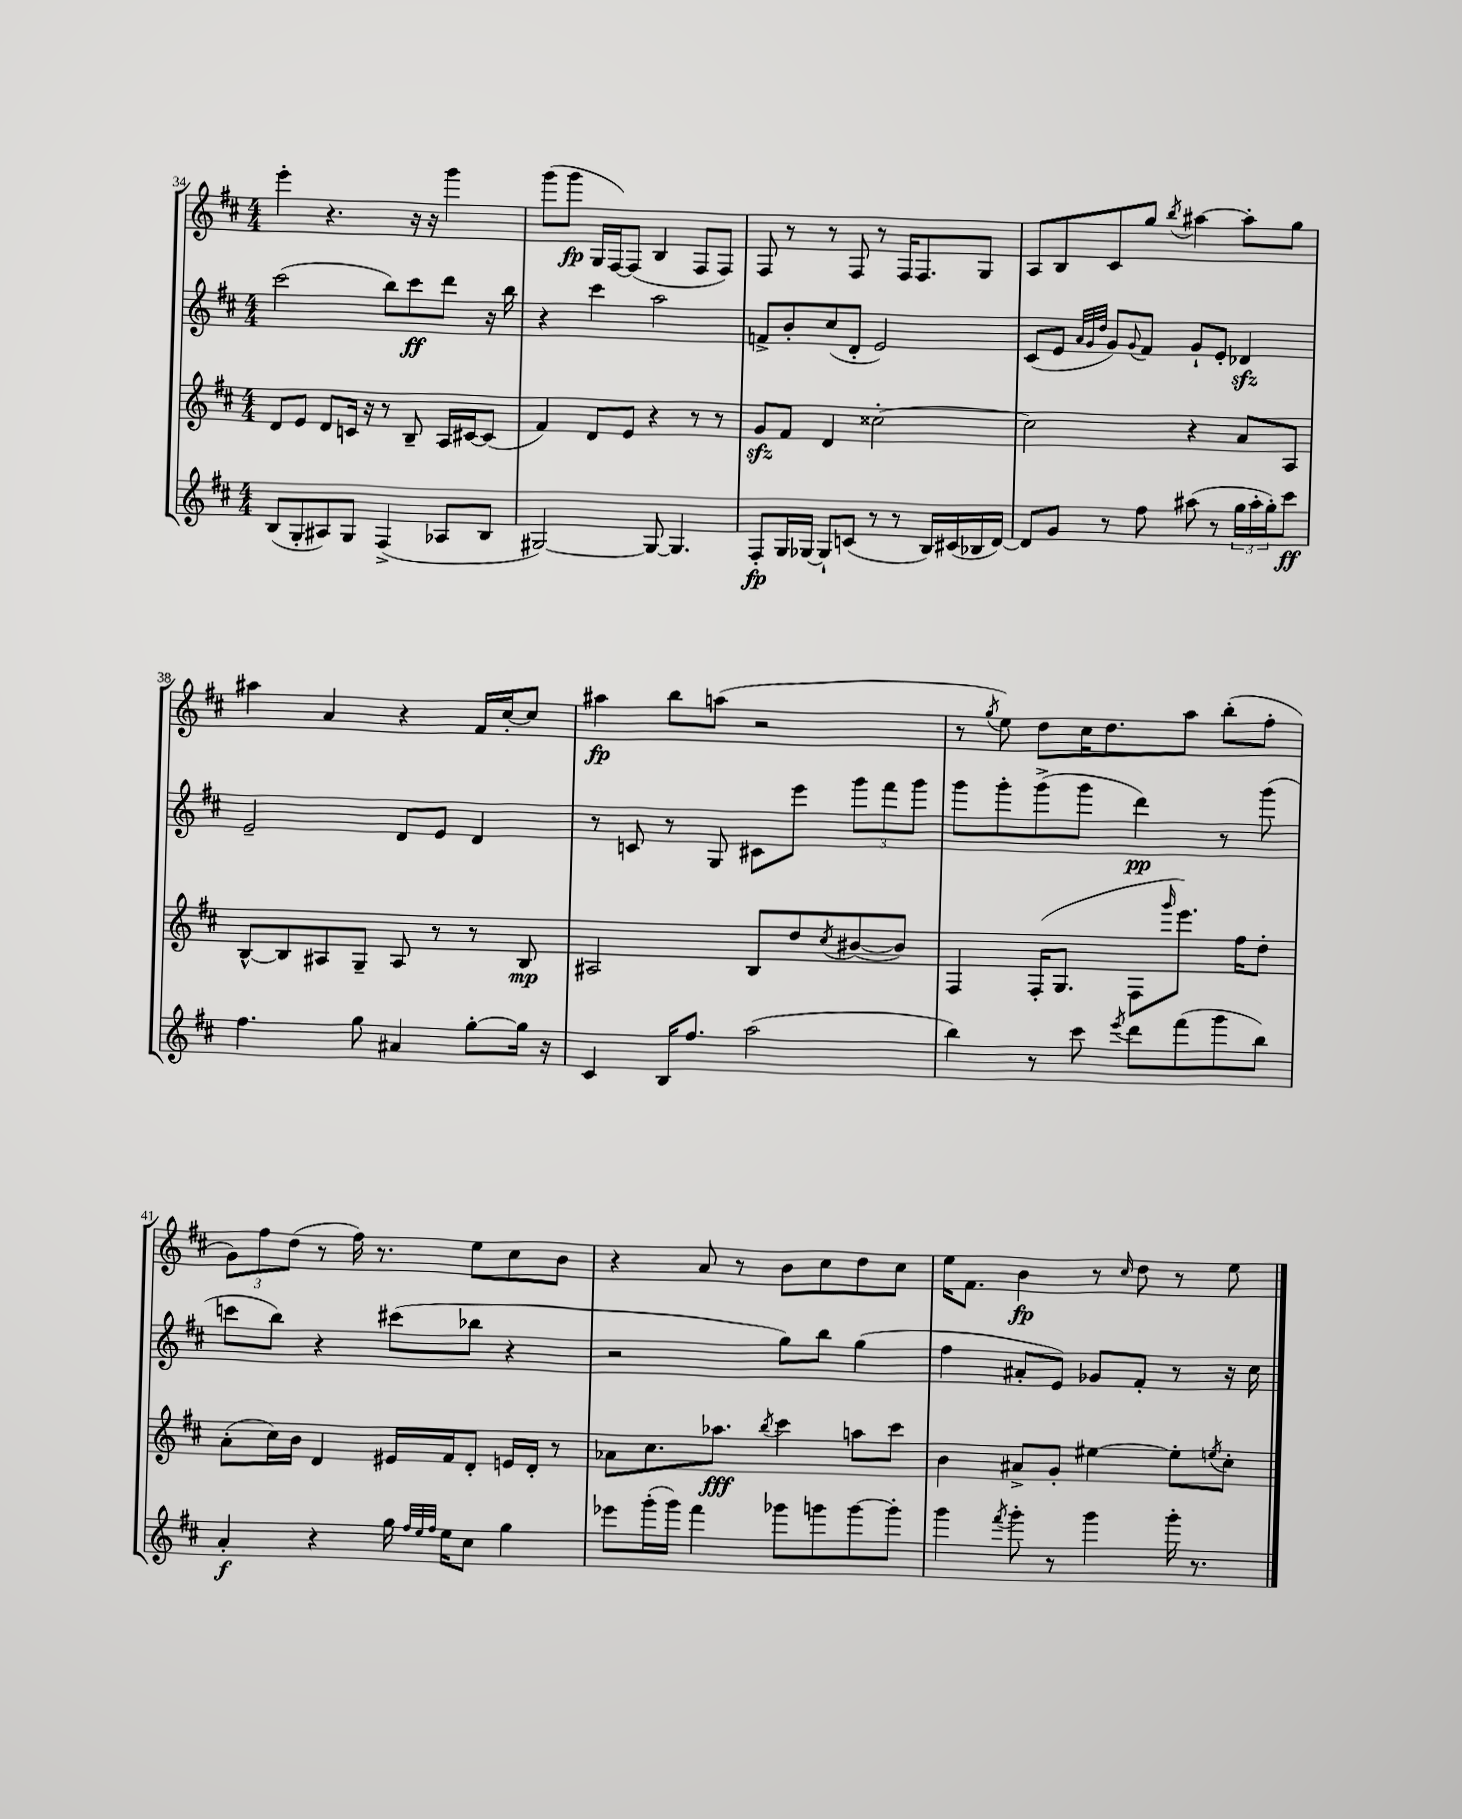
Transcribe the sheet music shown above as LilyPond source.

<<
\new StaffGroup <<
\new Staff = "s0" {
    \clef treble \key d \major \numericTimeSignature \time 4/4
    e'''4-. r4. r16 r16 g'''4 |
    g'''8( g'''8\fp g16 fis16~) fis8( b4 fis8 fis8) |
    fis8 r8 r8 fis8 r8 fis16 fis8. g8 |
    a8 b8 cis'8 g''8 \acciaccatura { b''8 } ais''4~ ais''8-. g''8 |
    ais''4 a'4 r4 fis'16 cis''16~-. cis''8 |
    ais''4\fp b''8 a''8( r2 |
    r8 \acciaccatura { g''8 } e''8) d''8 cis''16 d''8. a''8 b''8-.( fis''8-. |
    \tuplet 3/2 { g'8) fis''8 d''8( } r8 fis''16) r8. e''8 cis''8 b'8 |
    r4 a'8 r8 b'8 cis''8 d''8 cis''8 |
    e''16 fis'8. b'4\fp r8 \grace { cis''16 } d''8 r8 e''8 \bar "|." |
}
\new Staff = "s1" {
    \clef treble \key d \major \numericTimeSignature \time 4/4
    cis'''2( b''8) cis'''8\ff d'''8 r16 b''16 |
    r4 cis'''4 a''2 |
    f'8-> b'8-. cis''8( d'8-. e'2) |
    cis'8( e'8 \grace { a'32 g'32 d''32 } g'8) \appoggiatura { g'8 } fis'8 g'8-! e'8-. des'4\sfz |
    e'2-- d'8 e'8 d'4 |
    r8 c'8 r8 g8 cis'8 e'''8 \tuplet 3/2 { g'''8 fis'''8 g'''8 } |
    g'''8 g'''8-. g'''8->( g'''8 d'''4\pp) r8 g'''8( |
    c'''8 b''8) r4 cis'''8( bes''8 r4 |
    r2 g''8) b''8 g''4( |
    fis''4 ais'8-. e'8) ges'8 fis'8-. r8 r16 cis''16 \bar "|." |
}
\new Staff = "s2" {
    \clef treble \key d \major \numericTimeSignature \time 4/4
    d'8 e'8 d'8 c'16 r16 r8 b8-- a16 cis'16~ cis'8( |
    fis'4) d'8 e'8 r4 r8 r8 |
    g'8\sfz fis'8 d'4 cisis''2~-. |
    cisis''2 r4 a'8 a8 |
    b8~-^ b8 ais8 g8-- ais8 r8 r8 b8\mp |
    ais2 b8 d''8 \acciaccatura { cis''8 } bis'8~( bis'8) |
    fis4 fis16-.( g8. fis8 \grace { g'''16 } e'''8.) fis''16 d''8-. |
    a'8-.( cis''16) b'16 d'4 eis'16 fis'16 d'8-. e'16 d'16-. r8 |
    aes'8 cis''8. aes''8.\fff \acciaccatura { b''8 } cis'''4 a''8 cis'''8 |
    b'4 ais'8-> g'8-. eis''4~ eis''8-. \acciaccatura { e''8 } cis''8-. \bar "|." |
}
\new Staff = "s3" {
    \clef treble \key d \major \numericTimeSignature \time 4/4
    b8( g8-. ais8) g8 fis4->( aes8 b8 |
    gis2~) gis8~ gis4. |
    fis8-.\fp g16 ges16~ ges8-! c'8( r8 r8 b16) cis'16( bes16 d'16~) |
    d'8 g'8 r8 fis''8 ais''8( r8 \tuplet 3/2 { g''16 ais''16-. g''16-.) } cis'''8\ff |
    fis''4. g''8 ais'4 g''8~-. g''16 r16 |
    cis'4 b16 fis''8. a''2( |
    b''4) r8 cis'''8 \acciaccatura { e'''8 } d'''8 fis'''8( g'''8 b''8) |
    a'4-.\f r4 g''16 \grace { fis''32 e''32 fis''32 } e''16 cis''8 g''4 |
    ees'''8 g'''16-.( g'''16) fis'''4 ges'''8 g'''8 g'''8~ g'''8-. |
    g'''4 \acciaccatura { fis'''8 } g'''8-. r8 g'''4 g'''16-. r8. \bar "|." |
}
>>
>>
\layout { \context { \Score currentBarNumber = #34 } }
